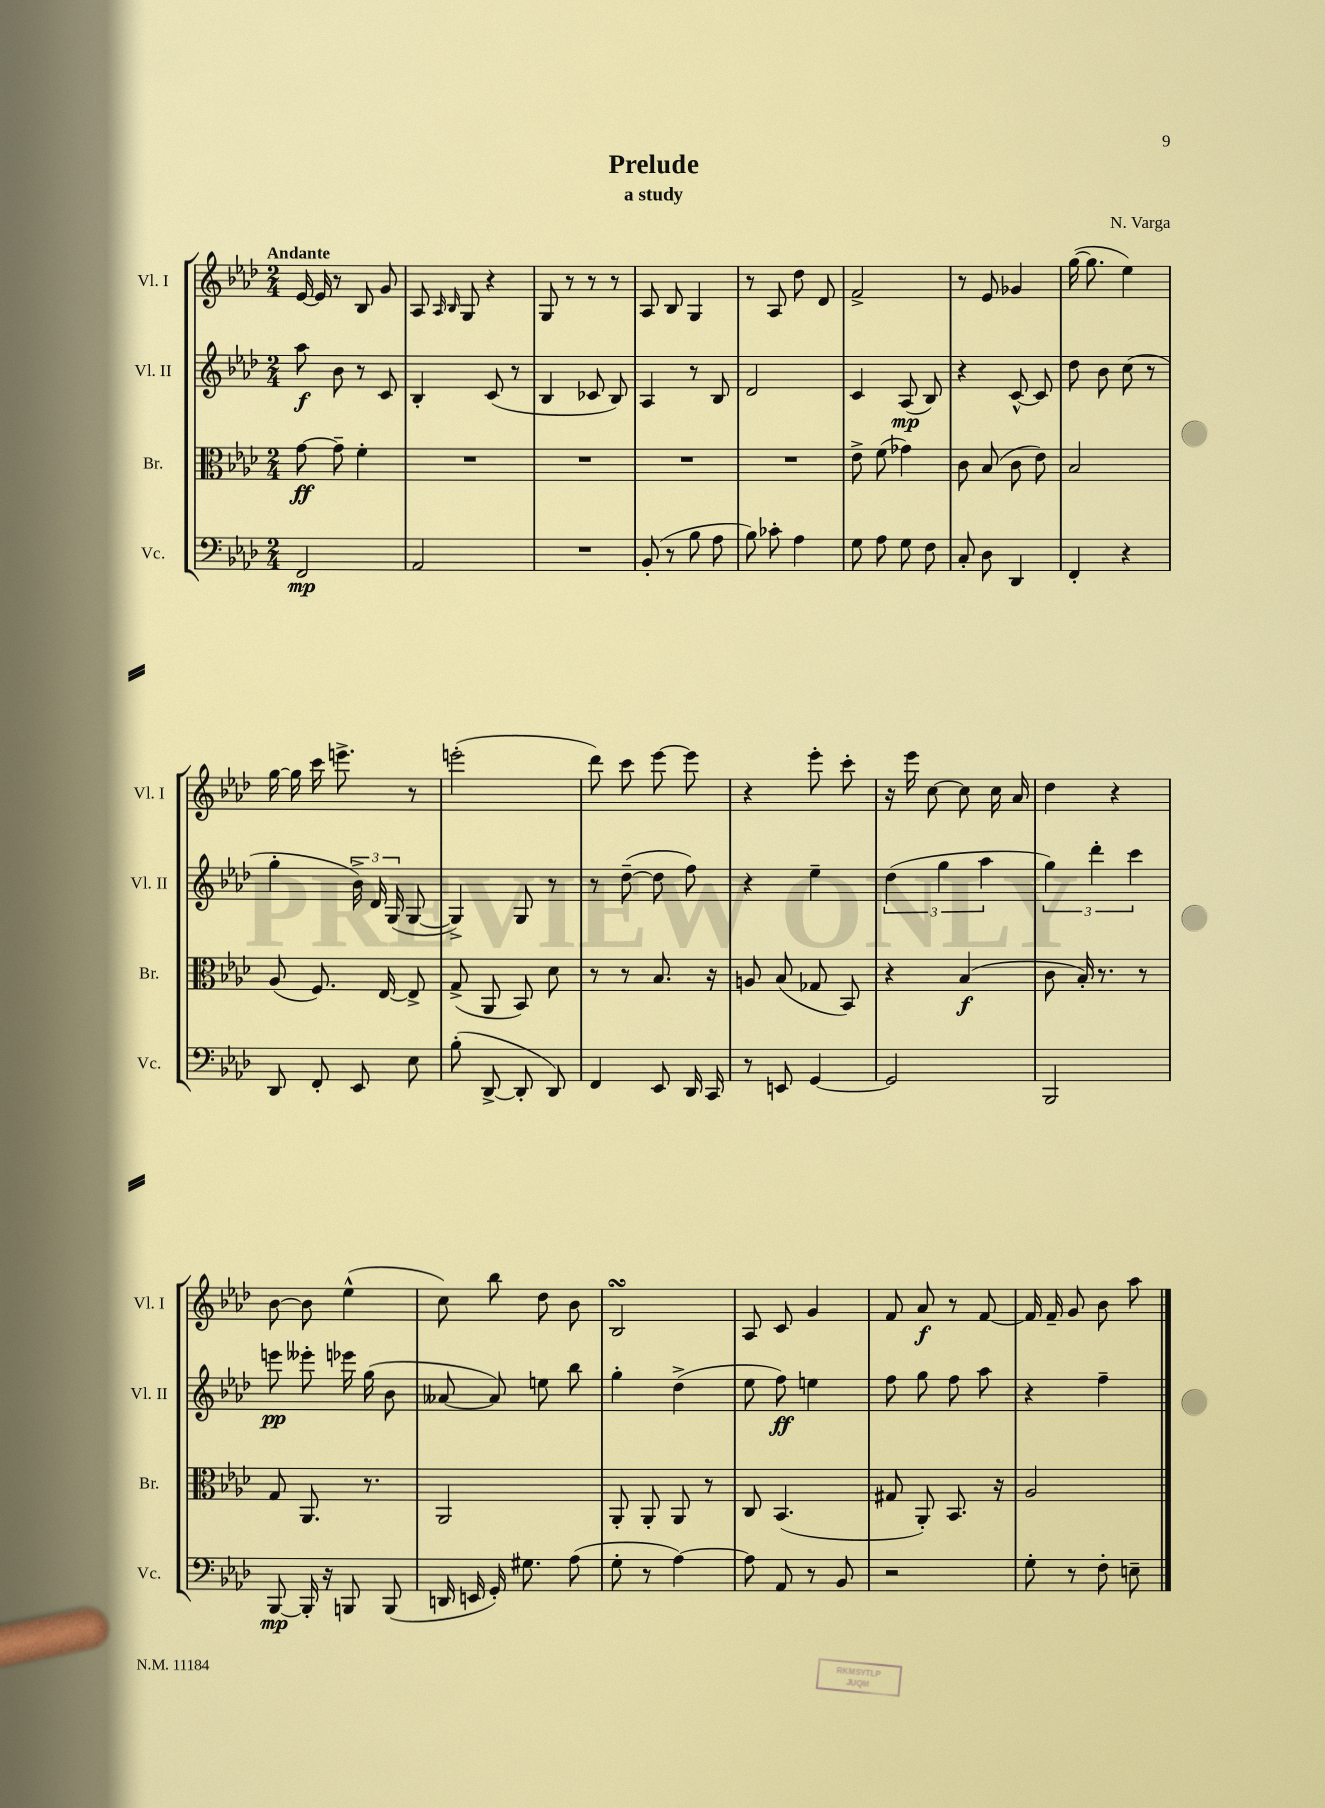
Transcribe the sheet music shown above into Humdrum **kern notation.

**kern	**kern	**kern	**kern
*staff4	*staff3	*staff2	*staff1
*clefF4	*clefC3	*clefG2	*clefG2
*k[b-e-a-d-]	*k[b-e-a-d-]	*k[b-e-a-d-]	*k[b-e-a-d-]
*M2/4	*M2/4	*M2/4	*M2/4
2FF/	[8g\	8aa-\	[16e-/
.	.	.	16e-/]
.	8g~\]	8b-\	8r
.	4f'\	8r	8B-/
.	.	8c/	8g/
=	=	=	=
2AA-/	2r	4B-'/	8A-/
.	.	.	16qqA-/
.	.	.	16qqB-/
.	.	.	8G/
.	.	(8c/	4r
.	.	8r	.
=	=	=	=
2r	2r	4B-/	8G/
.	.	.	8r
.	.	8c-/	8r
.	.	8B-/)	8r
=	=	=	=
(8BB-'/	2r	4A-/	8A-/
8r	.	.	8B-/
8B-\	.	8r	4G/
8A-\	.	8B-/	.
=	=	=	=
8B-\)	2r	2d-/	8r
8c-'\	.	.	8A-/
4A-\	.	.	8dd-\
.	.	.	8d-/
=	=	=	=
8G\	8e-^\	4c/	2f^/
8A-\	(8f\	.	.
8G\	4g-\)	(8A-/	.
8F\	.	8B-/)	.
=	=	=	=
8C'/	8c\	4r	8r
8D-\	(8B-/	.	8e-/
4DD-/	8c\	[8c^^/	4g-/
.	8e-\)	8c/]	.
=	=	=	=
4FF'/	2B-/	8dd-\	([16gg\
.	.	.	8.gg\]
.	.	8b-\	.
4r	.	(8cc\	4ee-\)
.	.	8r	.
=	=	=	=
8DD-/	(8A-/	4gg'\	[16gg\
.	.	.	16gg\]
8FF'/	8.F/)	.	16ccc\
.	.	.	8.eee^\
8EE-/	.	24b-^\)	.
.	.	24d-/	.
.	[16E-/	.	.
.	.	(24G/	.
8E-\	8E-^/]	[8G/	8r
=	=	=	=
(8B-'\	(8G^/	4G^/])	(2eee'\
[8DD-^/	8AA-/	.	.
8DD-'/]	8BB-/)	8G/	.
8DD-/)	8d-\	8r	.
=	=	=	=
4FF/	8r	8r	8ddd-\)
.	8r	([8dd-~\	8ccc\
8EE-/	8.B-/	8dd-\]	[8eee-\
16DD-/	.	8ff\)	8eee-\]
16CC/	16r	.	.
=	=	=	=
8r	8A/	4r	4r
8EE/	(8B-/	.	.
[4GG/	8G-/	4ee-~\	8eee-'\
.	8BB-/)	.	8ccc'\
=	=	=	=
2GG/]	4r	(6dd-\	16r
.	.	.	16eee-\
.	.	.	[8cc\
.	.	6gg\	.
.	(4B-/	.	8cc\]
.	.	6aa-\	.
.	.	.	16cc\
.	.	.	16a-/
=	=	=	=
2BBB-/	8c\	6gg\)	4dd-\
.	16B-'/)	.	.
.	.	6ddd-'\	.
.	8.r	.	.
.	.	.	4r
.	.	6ccc\	.
.	8r	.	.
=	=	=	=
[8BBB-/	8G/	8eee\	[8b-\
16BBB-'/]	8.AA-/	8eee--'\	8b-\]
16r	.	.	.
8BBB/	.	16eee-\	(4ee-^^\
.	8.r	(16gg\	.
(8BBB/	.	8b-\	.
=	=	=	=
16DD/	2AA-/	[8a--/	8cc\)
16EE/	.	.	.
16GG'/)	.	8a--/])	8bb-\
8.G#\	.	.	.
.	.	8ee\	8dd-\
(8A-\	.	8bb-\	8b-\
=	=	=	=
8G'\	8AA-'/	4gg'\	2B-/
8r	8AA-'/	.	.
[4A-\)	8AA-/	(4dd-^\	.
.	8r	.	.
=	=	=	=
8A-\]	8C/	8ee-\	8A-/
8AA-/	(4.BB-/	8ff\)	8c/
8r	.	4ee\	4g/
8BB-/	.	.	.
=	=	=	=
2r	8G#/	8ff\	8f/
.	8AA-'/)	8gg\	8a-/
.	8.BB-/	8ff\	8r
.	.	8aa-\	[8f/
.	16r	.	.
=	=	=	=
8G'\	2A-/	4r	16f/]
.	.	.	16f~/
8r	.	.	8g/
8F'\	.	4ff~\	8b-\
8E~\	.	.	8aa-\
==	==	==	==
*-	*-	*-	*-
